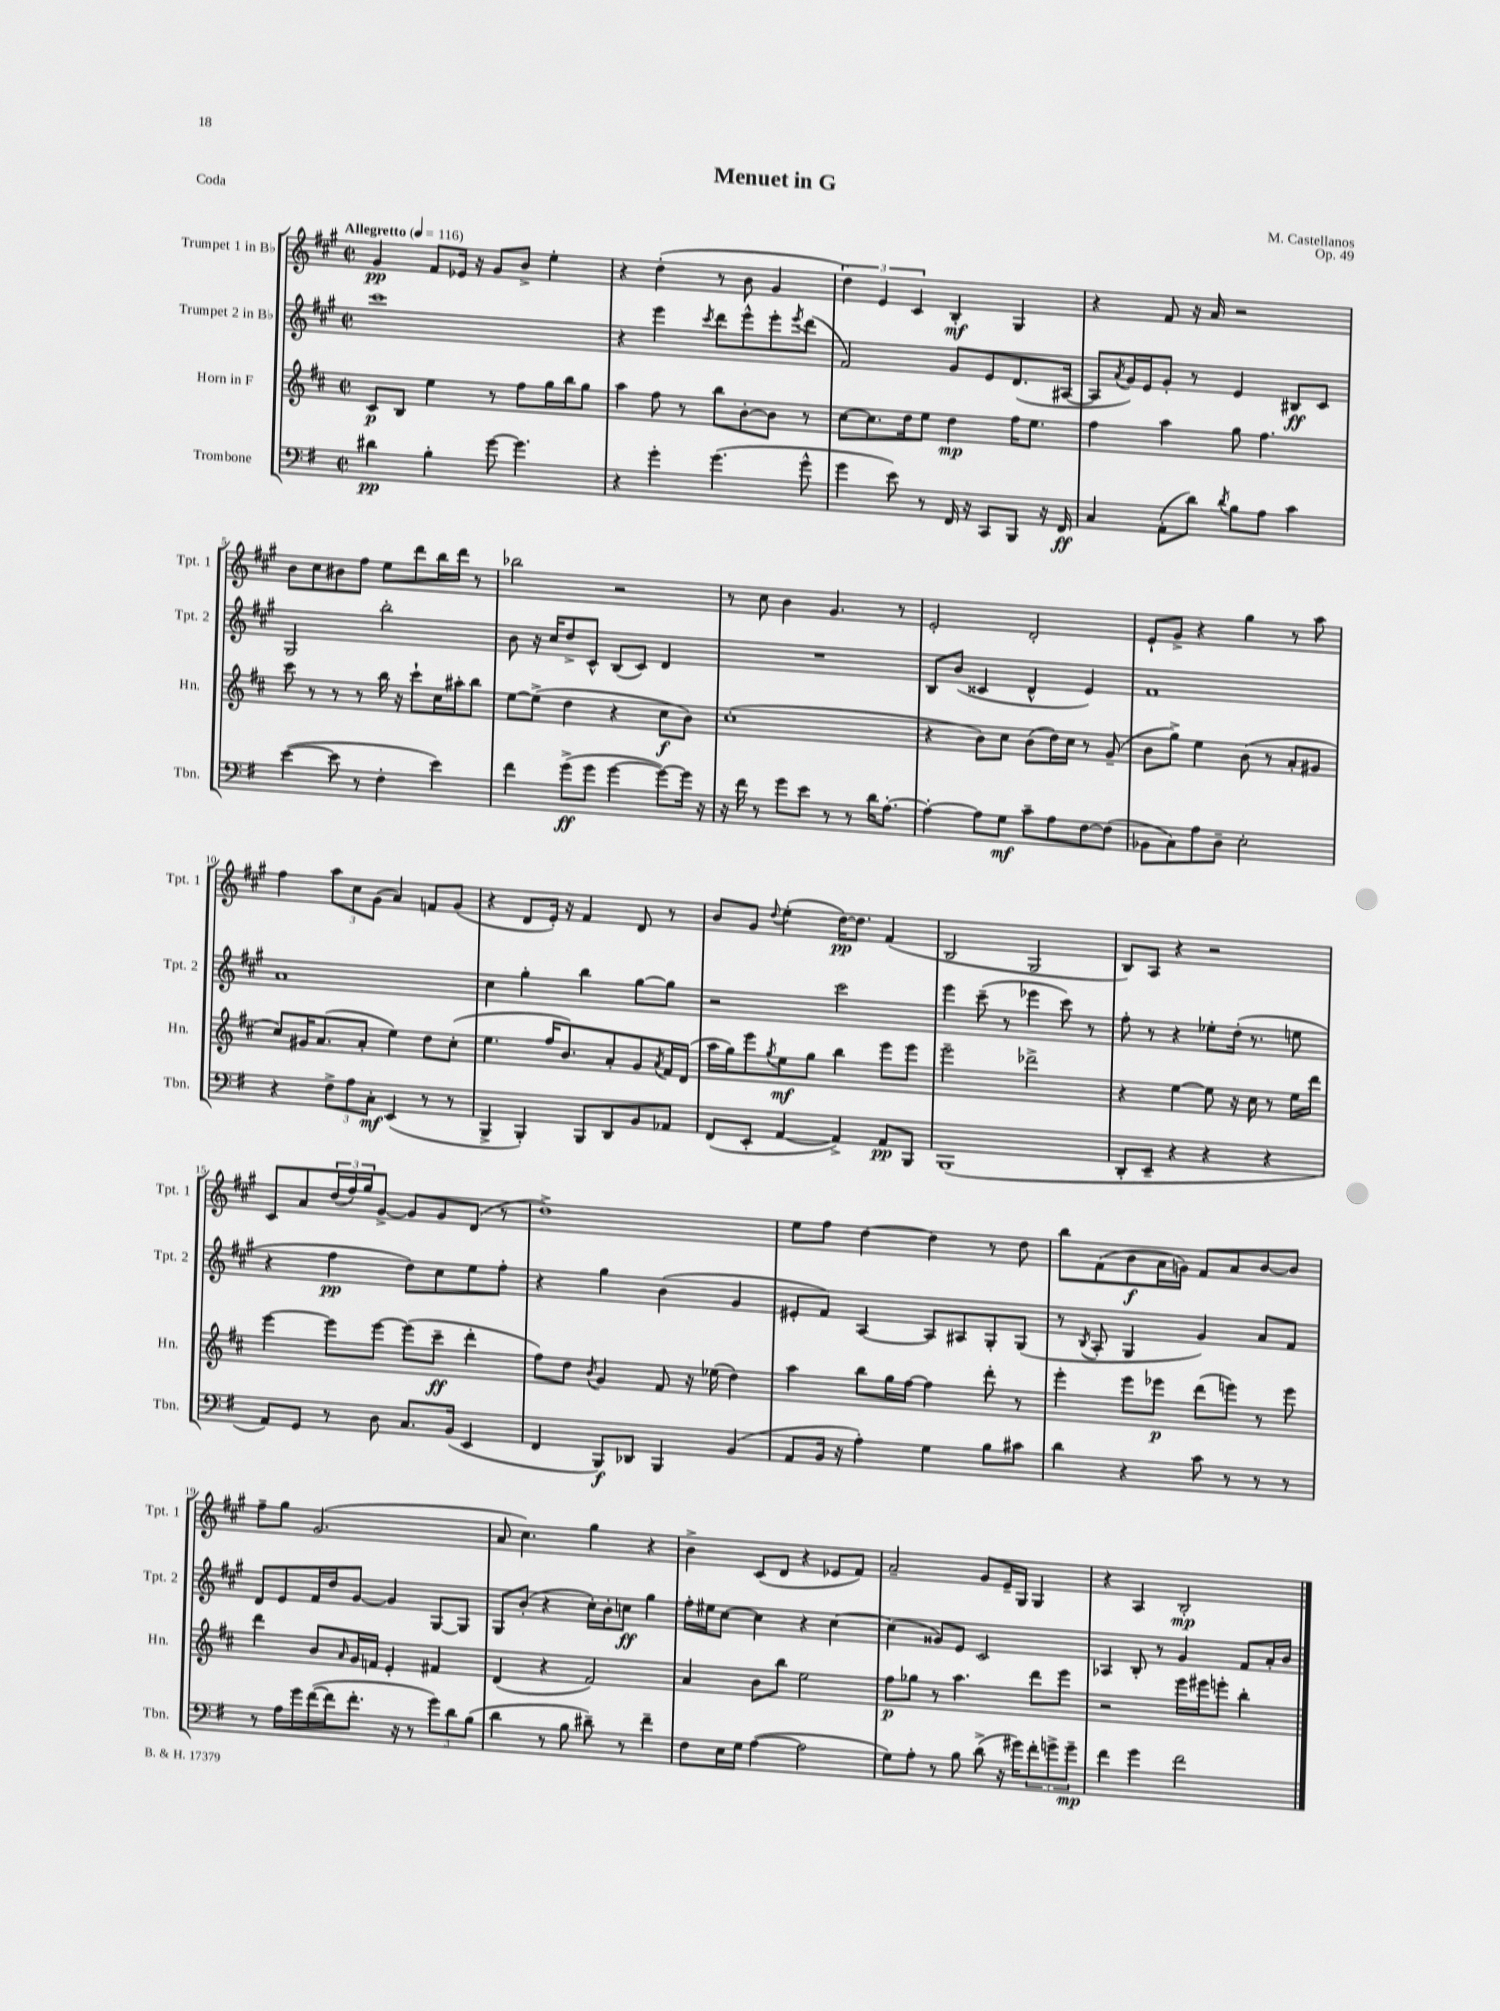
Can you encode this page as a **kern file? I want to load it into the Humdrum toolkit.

**kern	**kern	**kern	**kern
*staff4	*staff3	*staff2	*staff1
*clefF4	*clefG2	*clefG2	*clefG2
*k[f#]	*k[f#c#]	*k[f#c#g#]	*k[f#c#g#]
*M2/2	*M2/2	*M2/2	*M2/2
*met(c|)	*met(c|)	*met(c|)	*met(c|)
*MM116	*MM116	*MM116	*MM116
4d#	8c#	1ccc#	4g#
.	8B	.	.
4B'	4ee	.	8f#
.	.	.	16e-
.	.	.	16r
[8g	8r	.	8g#
4.g]	8ff#	.	8b^
.	16gg	.	4ee'
.	16bb	.	.
.	8gg	.	.
=	=	=	=
4r	4aa	4r	4r
4g'	8ff#	4eee	(4dd'
.	8r	.	.
.	.	8qccc#	.
(4.g	8bb	8ddd	8r
.	[8b'	8eee^^	8b
.	8b]	8eee'	4g#
.	.	8qeee	.
8g^^	8r	(8ddd	.
=	=	=	=
4g	[8cc#	2f#)	6dd)
.	8.cc#]	.	.
.	.	.	6e
8e)	.	.	.
.	16dd	.	.
.	.	.	6c#
8r	8ee	.	.
16FF#	4dd	8g#	4B'
16r	.	.	.
8CC	.	8e	.
8BBB	16ff#	(8.d	4G#
.	8.ee	.	.
16r	.	.	.
16FF#	.	[16A#	.
=	=	=	=
4C	4ff#	8A#]	4r
.	.	8qa	.
.	.	16g#)	.
.	.	16e	.
(8AA'	4aa	8g#'	8f#
8d)	.	8r	16r
.	.	.	16a
8qd	.	.	.
8B	8gg	4e	2r
8A	4.ff#	.	.
4c	.	8B#	.
.	.	8c#	.
=	=	=	=
([4e	8ccc#	2G#	8b
.	8r	.	8cc#
8e]	8r	.	8b#
8r	8r	.	8ff#
4F#'	16bb	2bb'	8ee
.	16r	.	.
.	8ccc#`	.	8ddd
4e)	16cc#	.	16bb
.	16aa#'	.	16ddd
.	8bb	.	8r
=	=	=	=
4f#	[8ee	8b	2bb-
.	(8ee^]	16r	.
.	.	16cc#	.
(8g^	4dd	8dd^	.
8g	.	8c#^^	.
[4g	4r	(8B	2r
.	.	8c#)	.
8g_)	8cc#	4d	.
16g]	8b)	.	.
16r	.	.	.
=	=	=	=
16r	(1cc#'	1r	8r
16f#	.	.	.
8r	.	.	8cc#
8g	.	.	4b
8e	.	.	.
8r	.	.	4.g#
8r	.	.	.
16d	.	.	.
[8.A'	.	.	.
.	.	.	8r
=	=	=	=
4A'_	4r	8B	2e'
.	.	(8b	.
8A]	8b)	4c##	.
8G	8cc#	.	.
8c~	(8b	4d^^	2d'
8A	16dd)	.	.
.	16cc#	.	.
[8F#	8r	4e)	.
(8F#]	(8g~	.	.
=	=	=	=
8BB-	8b	1f#	8e`
8C)	8gg^)	.	8g#^
8A	4ee	.	4r
8D~	.	.	.
2E'	(8b	.	4gg#
.	8r	.	.
.	8a'	.	8r
.	8g#	.	8aa
=	=	=	=
4r	8cc#)	1a	4ff#
.	16g#	.	.
.	(8.a	.	.
12F#^	.	.	12aa
12A	.	.	12cc#
.	8a'	.	.
12C'	.	.	(12g#
(4EE	4ee)	.	4a)
8r	8dd	.	8f
8r	(8cc#'	.	(8g#
=	=	=	=
4BBB^	4.ee	4cc#	4r
4BBB')	.	4gg#'	8d
.	16ff#	.	16e')
.	8.b)	.	16r
8BBB	.	4bb	4f#
8DD	8a'	.	.
8BB	8g	[8gg#	8d
.	8qa	.	.
8AA-	16f#	8gg#]	8r
.	(16d	.	.
=	=	=	=
(8FF#	16aa	2r	8b
.	16gg)	.	.
8EE'	8eee	.	8g#
.	8qgg	.	8qqdd
[4AA	8ee	.	(4ee'
.	8gg	.	.
4AA^])	4bb	2ccc#	[16dd)
.	.	.	8.dd]
8AA	8eee	.	(4f#
8BBB	8eee	.	.
=	=	=	=
(1BBB	2eee~	4eee	2B
.	.	(8ccc#~	.
.	.	8r	.
.	2ddd-^	4eee-	2G#
.	.	8ccc#)	.
.	.	8r	.
=	=	=	=
8DD'	4r	8ff#'	8B)
8EE~	.	8r	8A
4r	[4ee	4r	4r
4r	8ee]	8ee-'	2r
.	16r	(16dd'	.
.	16cc#	8.r	.
4r	8r	.	.
.	16ee	8ee	.
.	16ddd	.	.
=	=	=	=
8AA)	[4eee	4r	8c#
8GG	.	.	8a
8r	8eee]	4ff#	(24dd
.	.	.	24ff#)
.	.	.	24gg#
8D	[8eee	.	[8g#^
8.C	(8eee]	8dd)	8g#]
.	8ccc#~	8cc#	8g#
(16BB	.	.	.
4EE	4ddd'	8ee	(8d
.	.	8ff#'	8r
=	=	=	=
4FF#	8ff#)	4r	1dd^)
.	8dd	.	.
.	8qb	.	.
8BBB)	4g	4gg#	.
8DD-	.	.	.
4BBB	8f#	(4b	.
.	16r	.	.
.	(16ee-	.	.
(4BB	4dd)	4g#	.
=	=	=	=
8AA	4aa	8e#'	8ee
16BB	.	8f#)	8ff#
16r	.	.	.
4A')	8bb	[4A	[4dd
.	16gg	.	.
.	[16ff#	.	.
4G	4ff#]	8A]	4dd]
.	.	8A#	.
8B	8ddd'	8G#'	8r
8c#	8r	(8G#	8dd
=	=	=	=
4d	4eee'	8r	8bb
.	.	8qB	.
.	.	8A'	(8f#
4r	8eee	4G#	8b
.	8eee-	.	16a
.	.	.	16g)
8c	(8ddd	4g#)	8f#
8r	8eee)	.	8a
8r	8r	8a	[8b
8r	8eee	8f#	8b]
=	=	=	=
8r	4ddd	8d	8ff#~
16A	.	8e	8gg#
16g	.	.	.
([16f#	8b	16f#	(2.g#
16f#]	.	16dd	.
.	16qqa	.	.
8.f#'	16g	[8g#	.
.	16f	.	.
.	4e'	4g#]	.
16r	.	.	.
8r	.	.	.
12g)	4f#	[8G#	.
12d	.	.	.
.	.	8G#]	.
(12B	.	.	.
=	=	=	=
4d	(4d	8G#	8a
.	.	(8b'	4.cc#)
8r	4r	4r	.
8B	.	.	.
8d#~)	2f#)	16cc#')	4gg#
.	.	16b'	.
8r	.	8cc	.
4f#~	.	4gg#	4r
=	=	=	=
8F#	4a	16ff#'	4b^
.	.	16ee#	.
16E	.	[8cc#	.
16G	.	.	.
([4A	8b	4cc#]	(8c#
.	8bb	.	8d
2A]	2ee	4r	4r
.	.	[4cc#	8e-
.	.	.	8f#)
=	=	=	=
8G)	8ff#	(4cc#]	2a~
8A'	8gg-	.	.
8r	8r	8g##)	.
8B	4.aa	8e	.
(8d^	.	2c#	8g#
16r	.	.	16e~
16g#)	.	.	16G#
12f#'	8ddd	.	4G#
12g^	.	.	.
.	8eee	.	.
12g~	.	.	.
=	=	=	=
4f#	2r	4A-	4r
4g	.	8B'	4A
.	.	8r	.
2f#	16eee	4g#	2B'
.	16eee#	.	.
.	8eee'	.	.
.	4bb'	8f#	.
.	.	16a'	.
.	.	16b	.
==	==	==	==
*-	*-	*-	*-
